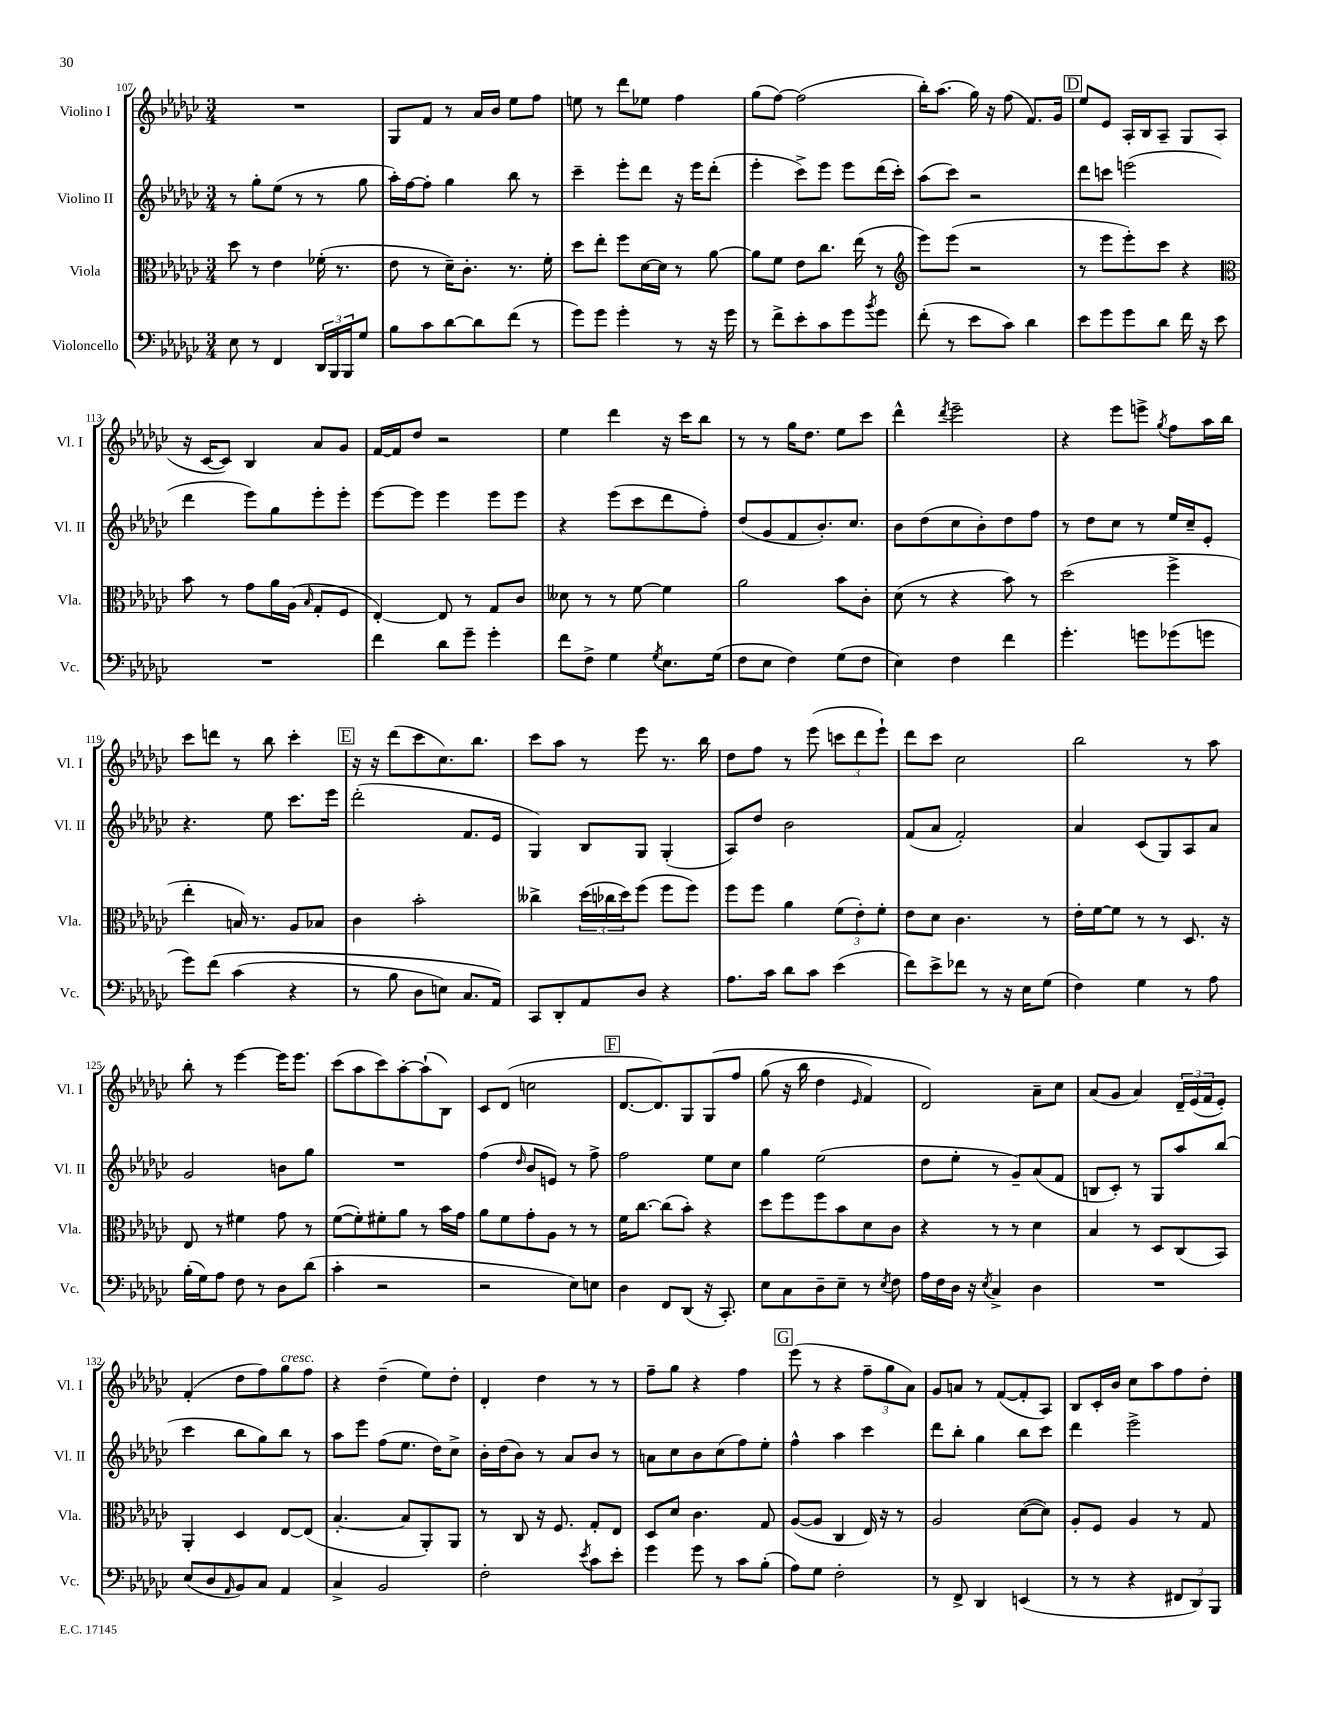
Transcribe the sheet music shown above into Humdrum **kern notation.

**kern	**kern	**kern	**kern
*staff4	*staff3	*staff2	*staff1
*clefF4	*clefC3	*clefG2	*clefG2
*k[b-e-a-d-g-c-]	*k[b-e-a-d-g-c-]	*k[b-e-a-d-g-c-]	*k[b-e-a-d-g-c-]
*M3/4	*M3/4	*M3/4	*M3/4
8E-\	8dd-\	8r	2.r
8r	8r	8gg-'\L	.
4FF/	4e-\	(8ee-\J	.
.	.	8r	.
24DD-/LL	(16f-'\	8r	.
24BBB-/	.	.	.
.	8.r	.	.
24BBB-/J	.	.	.
8G-/J	.	8gg-\	.
=	=	=	=
8B-\L	8e-\	16aa-'\LL)	8G-/L
.	.	[16ff\J	.
8c-\	8r	8ff'\]J	8f/J
[8d-\	16d-~\LK)	4gg-\	8r
.	8.c-'\J	.	.
8d-\]	.	.	16a-/LL
.	.	.	16b-/JJ
(8f\J	8.r	8bb-\	8ee-\L
8r	.	8r	8ff\J
.	16f'\	.	.
=	=	=	=
8g-\L)	8dd-\L	4ccc-~\	8ee\
8g-\J	8ee-'\J	.	8r
4g-'\	8ff\L	8eee-'\L	8ddd-\L
.	[16d-\L	8ddd-\J	8ee-\J
.	16d-\]JJ	.	.
8r	8r	16r	4ff\
.	.	16eee-\LK	.
16r	[8a-\	(8ddd-'\J	.
16g-\	.	.	.
=	=	=	=
8r	8a-\]L	4eee-'\	(8gg-\L
8f^\L	8f\J	.	[8ff\J)
8e-'\	8e-\L	8ccc-^\L)	(2ff\]
8c-\	8.cc-\J	8eee-\J	.
8g-\	.	8eee-\L	.
.	(16ee-\	.	.
8qb-/	.	.	.
8g-\J	8r	(16ddd-\L	.
.	.	16ccc-'\JJ)	.
=	=	=	=
*	*clefG2	*	*
(8f'\	8eee-\L)	(8aa-\L	16bb-'\LK)
.	.	.	(8.aa-\J
8r	(8eee-\J	8ccc-\J)	.
8e-\L	2r	2r	16gg-\)
.	.	.	16r
8c-\J)	.	.	(8ff\
4d-\	.	.	8.f/L)
.	.	.	16g-/Jk
=	=	=	=
8e-\L	8r	8ddd-\L	8ee-/L
8g-\	8eee-\L	8ccc\J	8e-/J
8g-\	8eee-'\)	(2eee\	16A-'/LL
.	.	.	16B-/J
8d-\J	8ccc-\J	.	8A-~/J
16f\	4r	.	8G-/L
16r	.	.	.
8e-\	.	.	(8A-/J
=	=	=	=
*	*clefC3	*	*
2.r	8b-\	4ddd-\	16r
.	.	.	[16c-/LK
.	8r	.	8c-/]J)
.	8g-\L	8eee-\L)	4B-/
.	16a-\L	8gg-\	.
.	(16A-\JJ	.	.
.	16qqB-/	.	.
.	8G-'/L	8eee-'\	8a-/L
.	8F/J	8eee-'\J	8g-/J
=	=	=	=
4f\	[4E-'/)	[8eee-\L	[16f/LL
.	.	.	16f/]J
.	.	8eee-\]J	8dd-/J
8d-\L	8E-/]	4eee-\	2r
8g-~\J	8r	.	.
4g-'\	8G-/L	8eee-\L	.
.	8c-/J	8eee-\J	.
=	=	=	=
8f\L	8d--\	4r	4ee-\
8F^\J	8r	.	.
4G-\	8r	(8eee-\L	4ddd-\
.	[8f\	8ccc-\	.
8qG-/	.	.	.
8.E-\L	4f\]	8ddd-\	16r
.	.	.	16ccc-\LK
.	.	8ff'\J)	8bb-\J
(16G-\Jk	.	.	.
=	=	=	=
8F\L	2a-\	(8dd-/L	8r
8E-\J	.	8g-/	8r
4F\)	.	8f/	16gg-\LK
.	.	.	8.dd-\J
.	.	8.b-'/)	.
(8G-\L	8b-\L	.	8ee-\L
.	.	8.cc-/J	.
8F\J	8c-'\J	.	8ccc-\J
=	=	=	=
4E-\)	(8d-\	8b-\L	4ddd-^^\
.	8r	(8dd-\	.
.	.	.	8qddd-/
4F\	4r	8cc-\	2eee-~\
.	.	8b-'\)	.
4f\	8b-\)	8dd-\	.
.	8r	8ff\J	.
=	=	=	=
4.g-'\	(2dd-\	8r	4r
.	.	8dd-\L	.
.	.	8cc-\J	8eee-\L
8g\L	.	8r	8eee^\J
.	.	.	8qgg-/
(8g-\	4ff^\	16ee-/LL	8ff\L
.	.	16cc-~/J	.
8g\J	.	8e-'/J	16aa-\L
.	.	.	16bb-\JJ
=	=	=	=
8g-\L)	4ee-'\	4.r	8ccc-\L
&(8f\J	.	.	8ddd\J
(4c-\	16B/)	.	8r
.	8.r	.	.
.	.	8ee-\	8bb-\
4r	8A-/L	8.ccc-\L	4ccc-'\
.	8B-/J	.	.
.	.	16eee-\Jk	.
=	=	=	=
8r	4c-\	(2ddd-'\	16r
.	.	.	16r
8B-\	.	.	(8ddd-\L
8D-\L	2b-'\	.	8ccc-\
8E\J)	.	.	8.cc-\)
8.C-/L	.	8.f/L	.
.	.	.	8.bb-\J
16AA-/Jk&)	.	16e-/Jk	.
=	=	=	=
8CC-/L	4cc--^\	4G-/)	8ccc-\L
8DD-'/	.	.	8aa-\J
8AA-/	(24dd-\LL	8B-/L	8r
.	24cc-\	.	.
.	24dd-\J)	.	.
8D-/J	(8ff\J	8G-/J	8eee-\
4r	8ff\L	(4G-'/	8.r
.	8ff\J)	.	.
.	.	.	16bb-\
=	=	=	=
8.A-\L	8ff\L	8A-/L)	8dd-\L
.	8ff\J	8dd-/J	8ff\J
16c-\Jk	.	.	.
8d-\L	4a-\	2b-\	8r
8c-\J	.	.	(8eee-\
(4e-\	(12f\L	.	12ccc\L
.	12e-'\)	.	12ddd-\
.	12f'\J	.	12eee-`\J)
=	=	=	=
8f\L)	8e-\L	(8f/L	8ddd-\L
8e-^\	8d-\J	8a-/J	8ccc-\J
8f-\J	4.c-\	2f'/)	2cc-\
8r	.	.	.
16r	.	.	.
16E-\LK	.	.	.
(8G-\J	8r	.	.
=	=	=	=
4F\)	16e-'\LL	4a-/	2bb-\
.	[16f\J	.	.
.	8f\]J	.	.
4G-\	8r	(8c-/L	.
.	8r	8G-/)	.
8r	8.D-/	8A-/	8r
8A-\	.	8a-/J	8aa-\
.	16r	.	.
=	=	=	=
(16B-'\LL	8E-/	2g-/	8bb-'\
16G-\J)	.	.	.
8A-\J	8r	.	8r
8F\	4f#\	.	[4eee-\
8r	.	.	.
8D-\L	8g-\	8b\L	16eee-\]LK
.	.	.	8.eee-\J
(8d-\J	8r	8gg-\J	.
=	=	=	=
4c-'\	([8f\L	2.r	(8ccc-\L
.	8f'\])	.	8aa-\
2r	8f#'\	.	8ccc-\)
.	8a-\J	.	[8aa-'\
.	8r	.	(8aa-`\]
.	16b-\LL	.	8B-\J)
.	16g-\JJ	.	.
=	=	=	=
2r	8a-\L	(4ff\	8c-/L
.	8f\	.	(8d-/J
.	.	16qqdd-/	.
.	8g-'\	8b-/L	2cc\
.	8A-\J	8e/J)	.
8E-\L)	8r	8r	.
8E\J	8r	8ff^\	.
=	=	=	=
4D-\	16f\LK	2ff\	[8.d-/L
.	[8.cc-\J	.	.
.	.	.	8.d-/])
8FF/L	(8cc-\]L	.	.
(8DD-/J	8b-'\J)	.	8G-/
16r	4r	8ee-\L	&(8G-/
8.CC-'/)	.	.	.
.	.	8cc-\J	8ff/J
=	=	=	=
8E-\L	8dd-\L	4gg-\	(8gg-\
8C-\	8ff\	.	16r
.	.	.	16bb-\
8D-~\	8ff\	(2ee-\	4dd-\
8E-~\J	8b-\	.	.
.	.	.	16qqe-/
8r	8d-\	.	4f/)
8qE-/	.	.	.
8F\	8c-\J	.	.
=	=	=	=
16A-\LL	4r	8dd-\L	2d-/&)
16F\	.	.	.
16D-\JJ	.	8ee-'\J	.
16r	.	.	.
8qE-/	.	.	.
4C-^/	8r	8r	.
.	8r	8g-~/L)	.
4D-\	4d-\	(8a-/	8a-~\L
.	.	8f/J	8cc-\J
=	=	=	=
2.r	4B-/	8B/L	(8a-/L
.	.	8c-'/J)	8g-/J
.	8r	8r	4a-/)
.	8D-/L	8G-/L	.
.	(8C-/	8aa-/	24d-~/LL
.	.	.	(24e-/
.	.	.	24f/J
.	8BB-/J)	(8bb-/J	8e-'/J)
=	=	=	=
(8E-/L	4AA-'/	4ccc-\	(4f'/
8D-/	.	.	.
16qqAA-/	.	.	.
8BB-/)	4D-/	8bb-\L	8dd-\L
8C-/J	.	8gg-\)	8ff\)
4AA-/	[8E-/L	8bb-\J	8gg-\
.	(8E-/]J	8r	8ff\J
=	=	=	=
4C-^/	[4.B-'/	8aa-\L	4r
.	.	8eee-\J	.
2BB-/	.	(8ff\L	(4dd-~\
.	8B-/]L	8.ee-\J	.
.	8AA-'/)	.	8ee-\L)
.	.	16dd-\LK)	.
.	8AA-/J	8cc-^\J	8dd-'\J
=	=	=	=
2F'\	8r	16b-'\LL	4d-'/
.	.	(16dd-\J	.
.	8C-/	8b-\J)	.
.	16r	8r	4dd-\
.	8.F/	.	.
.	.	8a-/L	.
8qe-/	.	.	.
8c-\L	8G-'/L	8b-/J	8r
8e-'\J	8E-/J	8r	8r
=	=	=	=
4g-\	8D-/L	8a\L	8ff~\L
.	8d-/J	8cc-\	8gg-\J
8g-\	4.c-\	8b-\	4r
8r	.	(8cc-\	.
8c-\L	.	8ff\)	4ff\
(8B-'\J	8G-/	8ee-'\J	.
=	=	=	=
8A-\L)	([8A-/L	4ff^^\	(8eee-\
8G-\J	8A-/]J	.	8r
2F'\	4C-/	4aa-\	4r
.	16E-/)	4ccc-\	12ff~\L
.	16r	.	.
.	.	.	12gg-\
.	8r	.	.
.	.	.	12a-\J)
=	=	=	=
8r	2A-/	8ddd-\L	8g-/L
8FF^/	.	8bb-'\J	8a/J
4DD-/	.	4gg-\	8r
.	.	.	([8f/L
(4EE/	([8d-\L	8bb-\L	8f'/]
.	8d-\]J)	8ccc-\J	8A-/J)
=	=	=	=
8r	8A-'/L	4ddd-\	8B-/L
8r	8F/J	.	16c-'/L
.	.	.	16b-/JJ
4r	4A-/	2eee-^\	8cc-\L
.	.	.	8aa-\
12FF#/L	8r	.	8ff\
12DD-/)	.	.	.
.	8G-/	.	8dd-'\J
12BBB-/J	.	.	.
==	==	==	==
*-	*-	*-	*-
